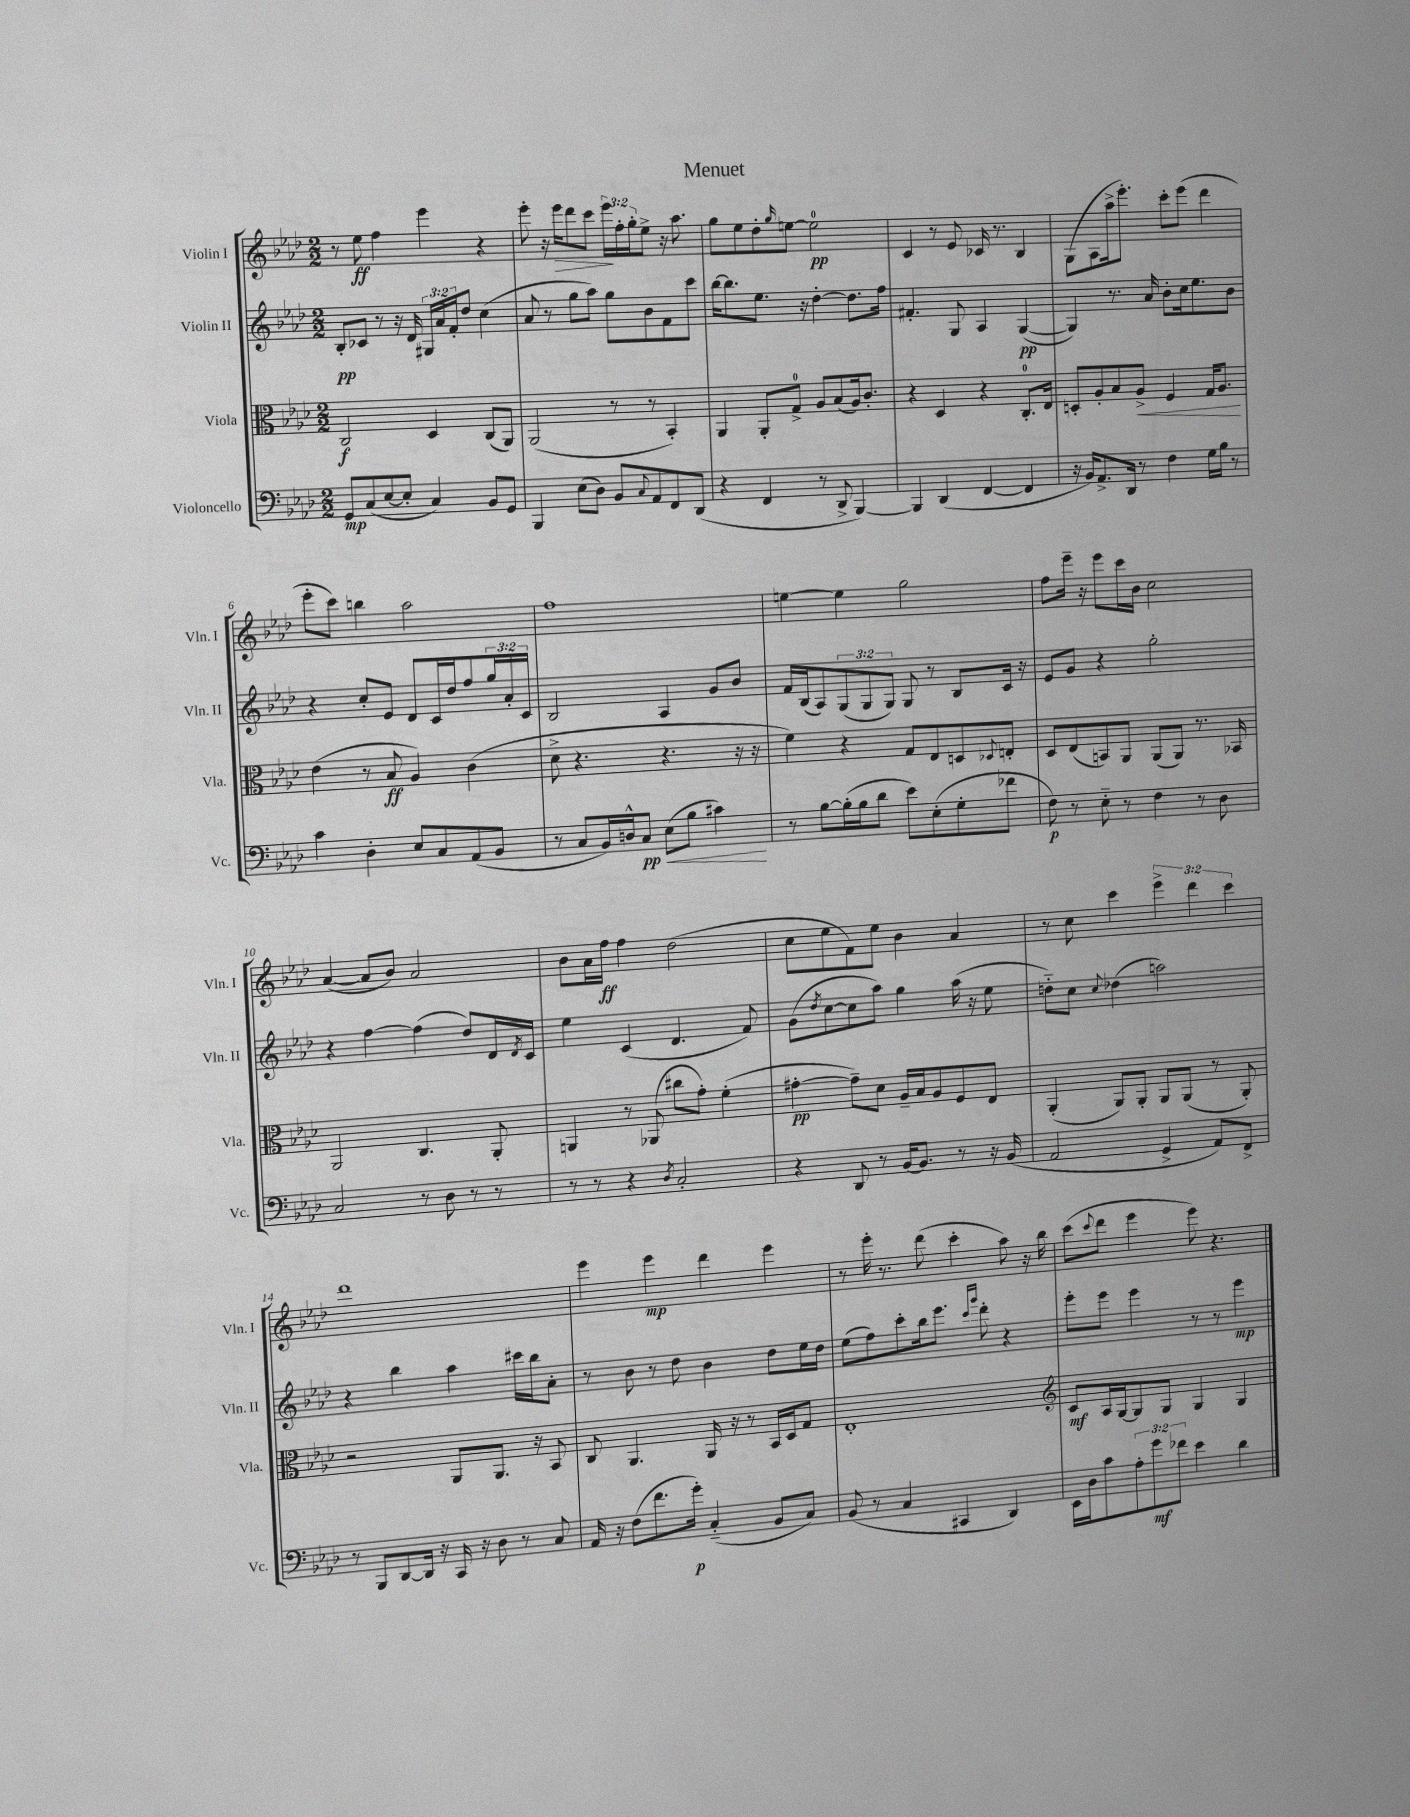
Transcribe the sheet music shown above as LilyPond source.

\header { title = "Menuet" }
<<
\new StaffGroup <<
\new Staff = "s0" \with { instrumentName = "Violin I" shortInstrumentName = "Vln. I" } {
    \clef treble \key aes \major \numericTimeSignature \time 2/2 \override Staff.TupletNumber.text = #tuplet-number::calc-fraction-text
    r8 ees''8\ff f''4 ees'''4 r4 |
    ees'''8-. r16 ees'''16\> des'''8 c'''8 \tuplet 3/2 { ees'''16\! f''16-. g''16-. } ees''8-> r16 aes''8. |
    g''8 ees''8 des''8-. \grace { g''16 } e''8~ e''2-0\pp |
    c'4 r8 ees'8 ces'16 r8. bes4 |
    g8( aes8 aes''16-> ees'''8.-.) c'''8-. ees'''8( des'''4 |
    ees'''8-. c'''8) b''4 aes''2 |
    f''1 |
    e''4~ e''4 g''2 |
    f''8 ees'''16-- r16 ees'''8 c'''16 bes'16 c''2 |
    aes'4~( aes'8 bes'8) aes'2 |
    bes'8 aes'16 f''16\ff f''4 des''2( |
    c''8 ees''8 f'8) ees''8 bes'4 aes'4 |
    r8 c''8 c'''4 \tuplet 3/2 { ees'''4-> des'''4 c'''4 } |
    des'''1 |
    ees'''4 ees'''4\mp des'''4 ees'''4 |
    r8 ees'''16-. r8. des'''8( c'''4-. aes''8) r16 bes''16 |
    c'''8( \appoggiatura { c'''8 } des'''8 ees'''4 ees'''8) r4. \bar "|." |
}
\new Staff = "s1" \with { instrumentName = "Violin II" shortInstrumentName = "Vln. II" } {
    \clef treble \key aes \major \numericTimeSignature \time 2/2 \override Staff.TupletNumber.text = #tuplet-number::calc-fraction-text
    bes8-.\pp ces'8 r8 r16 des'16 \tuplet 3/2 { gis16 aes'16 f'16-. } des''8 c''4( |
    aes'8 r8 g''8 aes''8) g''8 bes'8 f'8 c'''8 |
    bes''16~ bes''8. ees''8. r16 des''4~-. des''8. f''16 |
    fis'4.-. g8 aes4 g4~\pp( |
    g4) r8. aes'16 bes'8-. c''16 ees''8. bes'8 |
    r4 c''8-. ees'8 des'8 c'16 des''16 f''8 \tuplet 3/2 { g''16 aes'16-. c'16 } |
    bes2 aes4 g'8 bes'8 |
    f'16 bes16( aes8) \tuplet 3/2 { g8( g8 g8) } g8 r8 bes8 c'16 r16 |
    ees'8 g'8 r4 g''2-. |
    r4 f''4~ f''4( des''8) des'16 \acciaccatura { des'8 } c'16 |
    ees''4 c'4( des'4. f'8) |
    g'8( \acciaccatura { des''8 } c''8~ c''8 aes''8) g''4 aes''16( r16 ees''8 |
    d''8-_) c''8 \appoggiatura { c''8 } des''4( a''2) |
    r4 bes''4 aes''4 cis'''16 bes''16 aes'8-. |
    r8 bes'8 r8 des''8 bes'4 des''8 ees''16 des''16 |
    ees''8( f''8) c'''8-. bes''16 ees'''8. \grace { c'''16 g'''16 } des'''8-. r4 |
    ees'''8-. ees'''8 ees'''4 r8 r8 ees'''4\mp \bar "|." |
}
\new Staff = "s2" \with { instrumentName = "Viola" shortInstrumentName = "Vla." } {
    \clef alto \key aes \major \numericTimeSignature \time 2/2
    c2\f des4 c8( aes,8) |
    aes,2( r8 r8 bes,4-.) |
    aes,4 aes,8-. g8-0-> aes8 bes8( aes16) c'8.-. |
    r4 des4 r4 c8.-0-. ees16 |
    d8-. aes8-. bes8 aes8->\< f4 g16 aes8.\! |
    ees'4( r8 bes8\ff aes4) c'4( |
    des'8-> r4. r4. r16 r16 |
    f'4) r4 g8 ees8 d8 \appoggiatura { des8 } e8-. |
    des8 ees8( b,8) aes,8 aes,8( aes,8) r8. bes,16 |
    aes,2 c4. aes,8-. |
    a,4 r8 aes,8( cis''8 g'8-.) f'4-.( |
    gis'4~-.\pp gis'8--) des'8 aes16-- bes16 aes8 f8 ees8 |
    aes,4-.( aes,8) aes,8-. aes,8 aes,8( r8 aes,8-.) |
    r2 aes,8 aes,8. r16 bes,8 |
    c8 aes,4. aes,16 r16 r8 bes,16 des16 g8 |
    ees1-. |
    \clef treble c'8\mf aes16 g16~ g8 g8 g4 g4 \bar "|." |
}
\new Staff = "s3" \with { instrumentName = "Violoncello" shortInstrumentName = "Vc." } {
    \clef bass \key aes \major \numericTimeSignature \time 2/2 \override Staff.TupletNumber.text = #tuplet-number::calc-fraction-text
    g,8\mp c8( ees8~ ees8-. c4) bes,8 g,8 |
    bes,,4 ees8( des8) bes,8 \appoggiatura { c8 } aes,8 f,8 des,8( |
    r4 f,4 r8 des,8-> bes,,4~) |
    bes,,4 des,4( f,4~ f,4 |
    r16 bes,16) aes,8.-> des,16 r8 f4 g16 bes16 r8 |
    c'4 des4-. ees8 c8 aes,8( bes,8 |
    r8 c8 bes,16) d16-^ c8\pp ees8\<( bes8 cis'4\!) |
    r8 bes8~ bes16-.( bes16 des'8 ees'8) ees8-.( g8-. fes'8 |
    f8\p) r8 ees8-_ r8 f4 r8 des8 |
    c2 r8 des8 r8 r8 |
    r8 r8 r4 \acciaccatura { des8 } c2-. |
    r4 des,8 r8 bes,16~ bes,8. r8 r16 bes,16( |
    aes,2 g,4-> aes,8) f,8-> |
    r8 bes,,8 des,8~ des,16 r16 c,16 r16 des8 r8 c8 |
    aes,16 r16 f8( f'8. g'16-.\p) c4-_( bes,8 c8) |
    bes,8( r8 c4 cis,4 des,4) |
    ees,16 des16 c'8 \tuplet 3/2 { aes8-. g'8\mf fes'8 } ees'4 des'4 \bar "|." |
}
>>
>>
